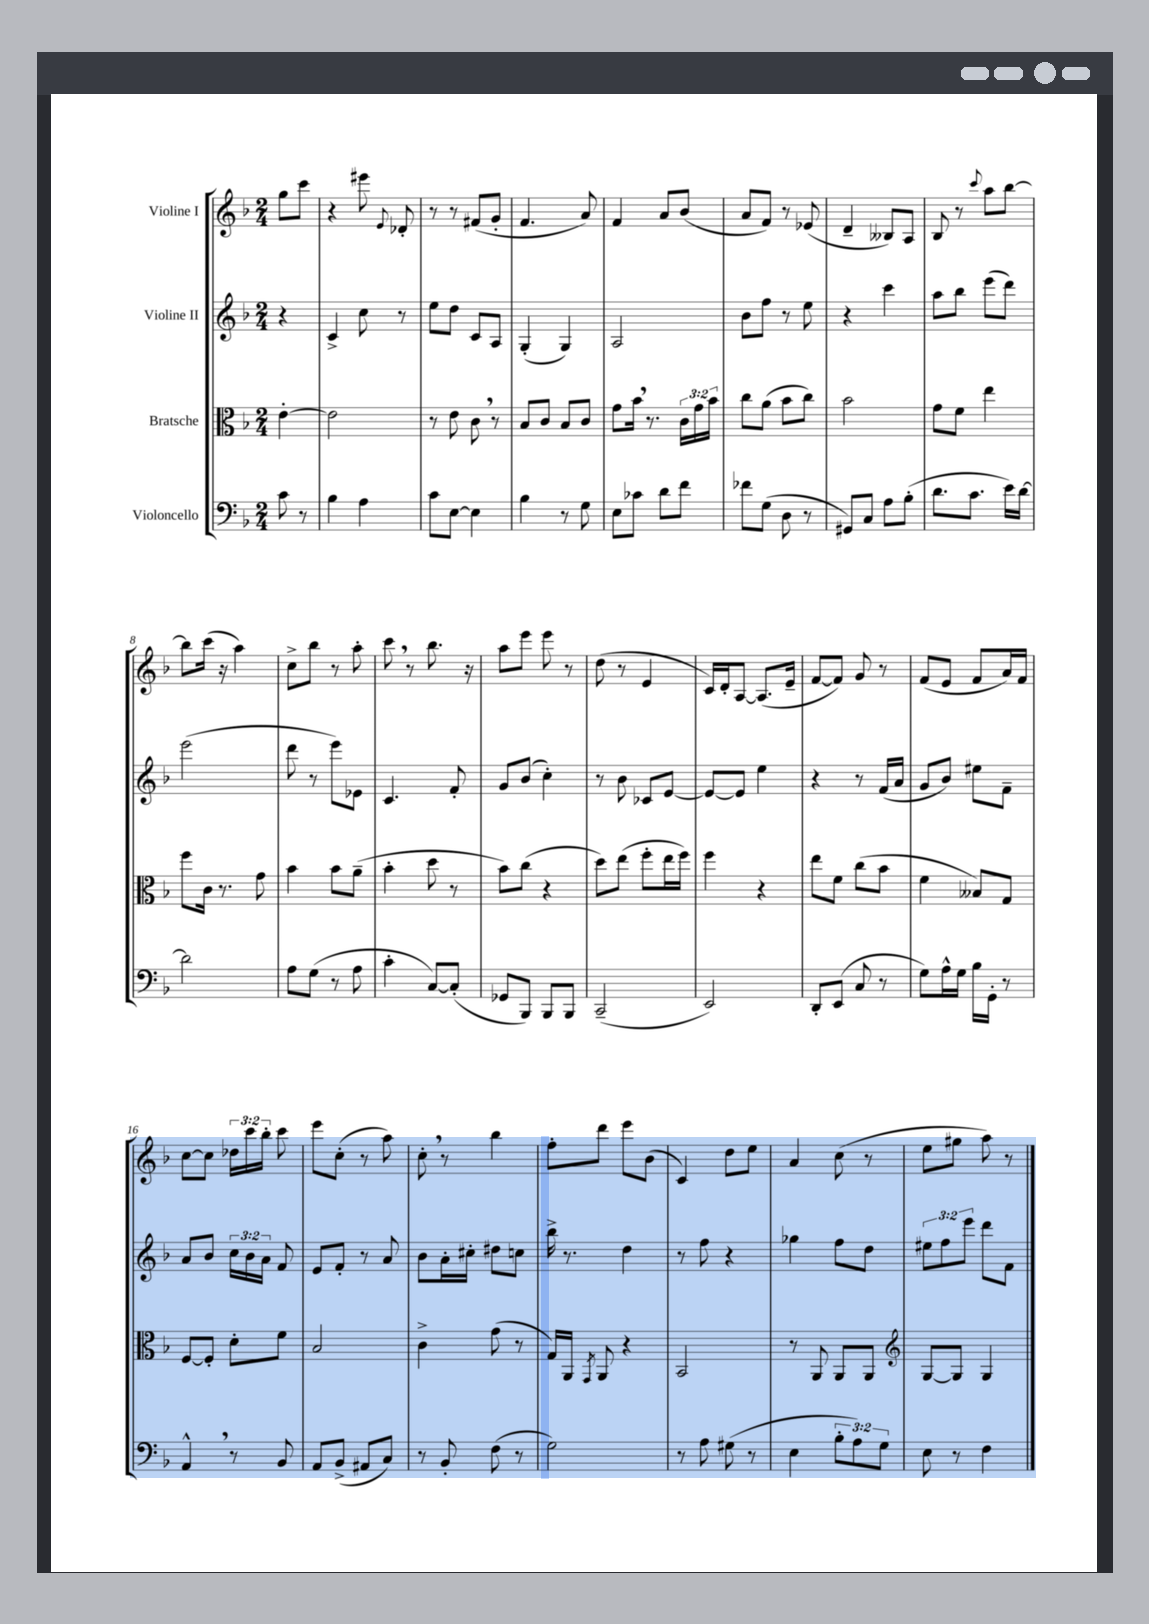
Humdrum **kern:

**kern	**kern	**kern	**kern
*part4	*part3	*part2	*part1
*staff4	*staff3	*staff2	*staff1
*I"Violoncello	*I"Bratsche	*I"Violine II	*I"Violine I
*clefF4	*clefC3	*clefG2	*clefG2
*k[b-]	*k[b-]	*k[b-]	*k[b-]
*M2/4	*M2/4	*M2/4	*M2/4
=	=	=	=
8c\	[4e'\	4r	8gg\L
8r	.	.	8ccc\J
=1	=1	=1	=1
4B-\	2e\]	4c^/	4r
4A\	.	8cc\	8eee#X\
.	.	.	8qqe/
.	.	8r	8d-X'/
=2	=2	=2	=2
8c\L	8r	8ee\L	8r
[8E\J	8e\	8dd\J	8r
4E\]	8c,\	8c/L	(8f#X/L
.	8r	8A/J	8g'/J
=3	=3	=3	=3
4B-\	8B-/L	(4G'/	4.f/
.	8c/J	.	.
8r	8B-/L	4G/)	.
8G\	8c/J	.	8a/)
=4	=4	=4	=4
8E\L	8g\L	2A/	4f/
8c-X\J	16b-,\Jk	.	.
.	8.r	.	.
8d\L	.	.	8a/L
8f\J	24c\LL	.	(8b-/J
.	24g\	.	.
.	24b-\JJ	.	.
=5	=5	=5	=5
8f-X\L	8cc\L	8b-\L	8a/L
(8G\J	(8a\J	8ff\J	8f/J)
8D\	8b-\L	8r	8r
8r	8cc\J)	8ee\	(8e-X/
=6	=6	=6	=6
8GG#X/L)	2b-\	4r	4d~/
8C/J	.	.	.
8A\L	.	4ccc\	8B--X/L)
(8B-'\J	.	.	8A/J
=7	=7	=7	=7
8.d\L	8g\L	8aa\L	8B-/
.	8f\J	8bb-\J	8r
8.c\J	.	.	.
.	.	.	8qqccc/
.	4ee\	(8eee\L	8aa\L
16e\LL)	.	8ddd\J)	[8bb-\J
[16d\JJ	.	.	.
!!LO:LB:g=z
=8	=8	=8	=8
2d\]	8ff\L	(2eee\	8bb-\L]
.	16c\Jk	.	(16ccc\Jk
.	8.r	.	16r
.	.	.	4aa\)
.	8g\	.	.
=9	=9	=9	=9
8A\L	4b-\	8ddd\	8cc^\L
(8G\J	.	8r	8bb-\J
8r	8b-\L	8eee\L)	8r
8A\	(8a~\J	8e-X\J	8aa'\
=10	=10	=10	=10
4c'\	4b-'\	4.c/	8ccc,\
.	.	.	8r
[8C/L)	8dd\	.	8.bb-\
(8C'/J]	8r	8f'/	.
.	.	.	16r
=11	=11	=11	=11
8GG-X/L	8b-\L)	8g/L	8aa\L
8BBB-/J)	(8cc\J	(8b-/J	8eee\J
8BBB-/L	4r	4cc'\)	8eee\
8BBB-/J	.	.	8r
=12	=12	=12	=12
(2CC~/	8dd\L)	8r	(8dd\
.	(8ee\J	8b-\	8r
.	8ff'\L	8c-X/L	4e/
.	16ee\L	[8e/J	.
.	16ff\JJ)	.	.
=13	=13	=13	=13
2EE/)	4ff\	8e/L_	16c/LL)
.	.	.	16d'/J
.	.	8e/J]	[8A/J
.	4r	4ee\	(8.A/L]
.	.	.	16e~/Jk
=14	=14	=14	=14
8DD'/L	8ee\L	4r	[8f/L
(8EE/J	8f\J	.	8f/J])
8C/	(8cc\L	8r	8g/
8r	8b-\J	(16f/LL	8r
.	.	16a/JJ	.
=15	=15	=15	=15
8G\L)	4f\	8g/L	(8f/L
16A^^\L	.	8b-/J)	8e/J
16G\JJ	.	.	.
16B-\LL	8B--X/L)	8ee#X\L	8f/L
16GG'\JJ	.	.	.
8r	8G/J	8f~\J	16a/L)
.	.	.	16f/JJ
!!LO:LB:g=z
=16	=16	=16	=16
4AA^^,/	[8F/L	8a/L	[8cc\L
.	8F'/J]	8b-/J	8cc\J]
8r	8d'\L	24cc\LL	24dd-X\LL
.	.	24b-\	24ccc\
.	.	24a\JJ	24bb-'\JJ
8BB-/	8f\J	8f/	8ccc\
=17	=17	=17	=17
8AA/L	2B-/	8e/L	8eee\L
(8BB-^/J	.	8f'/J	(8cc'\J
8AA#X/L	.	8r	8r
8C/J)	.	8a/	8aa\)
=18	=18	=18	=18
8r	4c^\	8b-\L	8cc',\
8BB-'/	.	16a'\L	8r
.	.	16cc#X'\JJ	.
(8F\	(8g\	8dd#X\L	4bb-\
8r	8r	8ccn\J	.
=19	=19	=19	=19
2G\)	16G/LL)	16bb-^\	8ff'\L
.	16AA/JJ	8.r	.
.	8qGG/	.	.
.	8AA/	.	8ddd\J
.	4r	4dd\	8eee\L
.	.	.	(8b-\J
=20	=20	=20	=20
8r	2BB-/	8r	4c/)
8A\	.	8ff\	.
(8G#X\	.	4r	8dd\L
8r	.	.	8ee\J
=21	=21	=21	=21
4E\	8r	4gg-X\	4a/
.	8AA/	.	.
12B-'\L	8AA/L	8ff\L	(8cc\
12A\)	.	.	.
.	8AA/J	8dd\J	8r
12G\J	.	.	.
=22	=22	=22	=22
*	*clefG2	*	*
8E\	[8G/L	12ee#X\L	8ee\L
.	.	12ff\	.
8r	8G/J]	.	8gg#X\J
.	.	12eee\J	.
4F\	4G/	8ddd\L	8aa\)
.	.	8f\J	8r
==	==	==	==
*-	*-	*-	*-
